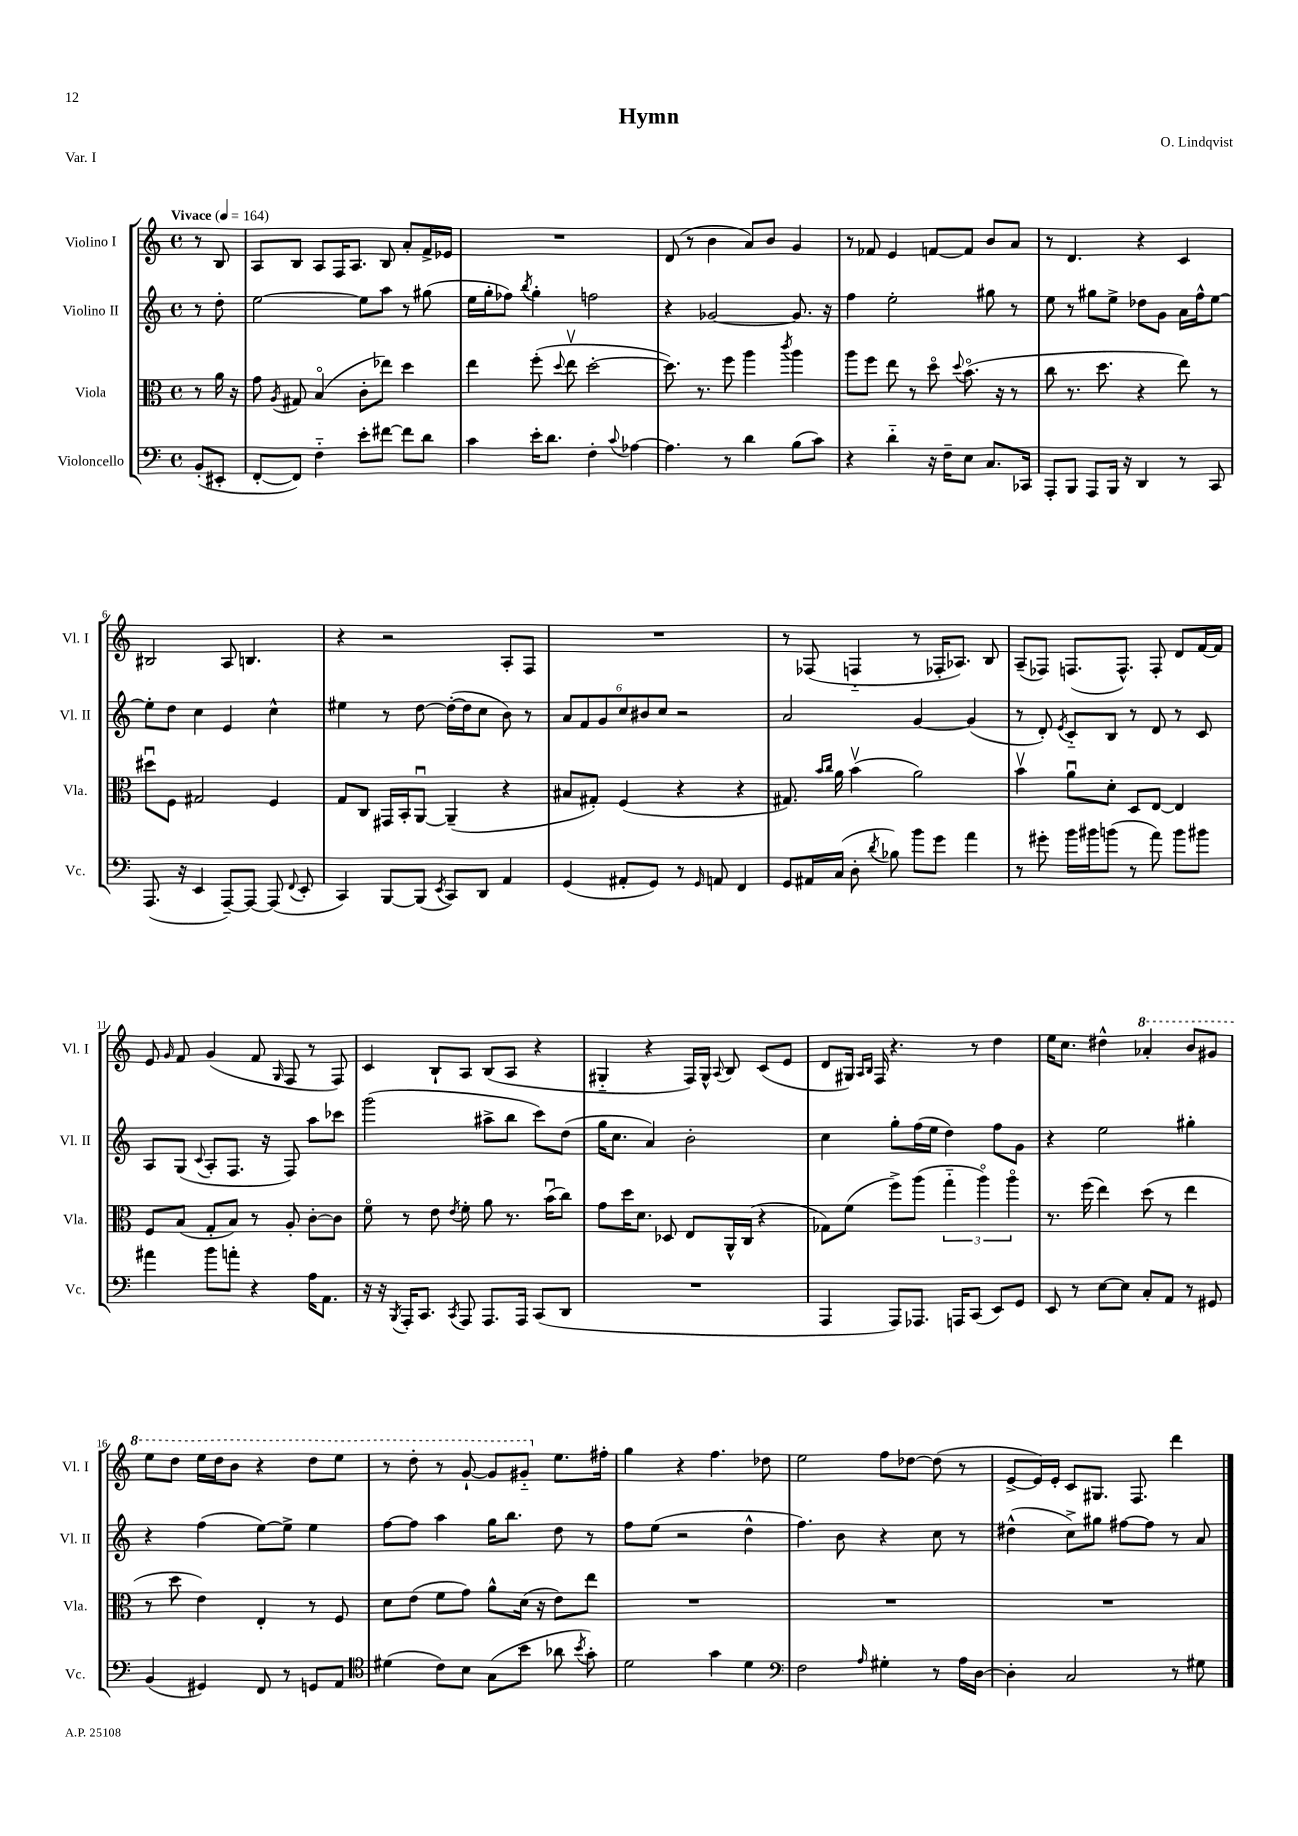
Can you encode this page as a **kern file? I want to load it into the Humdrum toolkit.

**kern	**kern	**kern	**kern
*staff4	*staff3	*staff2	*staff1
*clefF4	*clefC3	*clefG2	*clefG2
*k[]	*k[]	*k[]	*k[]
*M4/4	*M4/4	*M4/4	*M4/4
*met(c)	*met(c)	*met(c)	*met(c)
*MM164	*MM164	*MM164	*MM164
(8BB'	8r	8r	8r
8EE#'	16a	8dd'	8B
.	16r	.	.
=	=	=	=
[8FF'	8g	[2ee	8A
.	8qA	.	.
8FF])	8G#	.	8B
4F'~	(4Bo	.	8A
.	.	.	16F
.	.	.	8.A
8e'	8c'	8ee]	.
[8f#	8ee-)	8aa	8B
8f#]	4dd	8r	8a'
8d	.	(8gg#	16f^
.	.	.	16e-
=	=	=	=
4c	4ee	16ee	1r
.	.	16gg'	.
.	.	8ff-)	.
.	.	8qbb	.
16e'	(8ff'	4gg'	.
8.d	.	.	.
.	8qqdd	.	.
.	8eev	.	.
4F'	[2dd'	2ff	.
8qqc	.	.	.
[4A-	.	.	.
=	=	=	=
4.A-]	8.dd])	4r	(8d
.	.	.	8r
.	8.r	.	.
.	.	[2g-	4b
8r	8ff	.	.
4d	4aa	.	8a)
.	.	.	8b
.	8qccc	.	.
(8B	4aa	8.g-]	4g
8c)	.	.	.
.	.	16r	.
=	=	=	=
4r	8aa	4ff	8r
.	8ff	.	8f-
4d'~	8ee	2ee'	4e
.	8r	.	.
16r	8ddo	.	[8f
16F~	.	.	.
.	8qqdd	.	.
8E	(8.bo	.	8f]
8.C	.	8gg#	8b
.	16r	.	.
.	8r	8r	8a
16CC-	.	.	.
=	=	=	=
8AAA'	8cc	8ee	8r
8BBB	8.r	8r	4.d
8AAA	.	8gg#	.
.	8.dd	.	.
16BBB	.	8ee^	.
16r	.	.	.
4DD	4r	8dd-	4r
.	.	8g	.
8r	8ee)	16a	4c
.	.	16ff^^	.
8CC	8r	[8ee	.
=	=	=	=
(8.AAA	8dd#u	8ee']	2B#
.	8F	8dd	.
16r	.	.	.
4EE	2G#	4cc	.
[8AAA~)	.	4e	8A
8AAA_	.	.	4.B
(8AAA]	4F	4cc^^	.
8qqFF	.	.	.
8EE'	.	.	.
=	=	=	=
4CC)	8G	4ee#	4r
.	8C	.	.
[8BBB	16GG#	8r	2r
.	16BB'	.	.
(8BBB]	[8AAu	[8dd	.
8qEE	.	.	.
8CC)	(4AA~]	(16dd'_	.
.	.	16dd]	.
8DD	.	8cc	.
4AA	4r	8b)	8A'
.	.	8r	8F
=	=	=	=
(4GG	8B#	12a	1r
.	.	12f	.
.	8G#')	.	.
.	.	12g	.
8AA#'	(4F	12cc	.
.	.	12b#	.
8GG)	.	.	.
.	.	12cc	.
8r	4r	2r	.
16qqGG	.	.	.
8AA	.	.	.
4FF	4r	.	.
=	=	=	=
8GG	8.G#)	2a	8r
16AA#	.	.	(8F-
.	16qqb	.	.
.	16qqcc	.	.
(16C	16a	.	.
8D'	(4bv	.	4F'~
8qd	.	.	.
8B-)	.	.	.
8b	2a)	[4g	8r
8g	.	.	16F-'
.	.	.	8.A-)
4a	.	(4g]	.
.	.	.	8B
=	=	=	=
8r	4bv	8r	(8A~
8g#'	.	8d')	8F-)
.	.	8qe	.
16b	8au	8c'~	(8.F
16b#	.	.	.
(8b	8d'	8B	.
.	.	.	8.F^^)
8r	8D	8r	.
8a)	[8E	8d	8F'
8b	4E]	8r	8d
8b#	.	8c	[16f
.	.	.	16f]
=	=	=	=
4a#	8F	8A	8e
.	.	.	16qqg
.	(8B	(8G	8f
.	.	8qqc	.
8b	8G'	8A'	(4g
8a'	8B)	8.F	.
4r	8r	.	8f
.	.	16r	.
.	.	.	16qqG
.	8A'	8F)	8F
16A	[8c'	8aa	8r
8.AA	.	.	.
.	8c]	8ccc-	8F)
=	=	=	=
16r	8fo	(2ggg	4c
16r	.	.	.
8qBBB	.	.	.
16AAA'	8r	.	.
8.CC	.	.	.
.	8e	.	8B`
8qCC	8qe	.	.
8AAA	8f'	.	8A
8.AAA	8a	8aa#^	(8B
.	8.r	8bb	8A
16AAA	.	.	.
(8CC	.	8ccc)	4r
.	(16bu	.	.
8DD	8cc)	(8dd	.
=	=	=	=
1r	8g	16gg	4G#'~
.	.	8.cc	.
.	16dd	.	.
.	8.d	.	.
.	.	4a)	4r
.	8D-	.	.
.	8E	2b'	16F)
.	.	.	16G#^^
.	.	.	8qqA
.	16AA^^	.	8B
.	(16C	.	.
.	4r	.	(8c
.	.	.	8e
=	=	=	=
4AAA	8G-)	4cc	8d
.	(8f	.	16G#)
.	.	.	16qqA
.	.	.	16qqB
.	.	.	16F
8AAA)	8ff^)	8gg'	4.r
8.AAA-	(8aa	(16ff	.
.	.	16ee	.
.	6gg'~	4dd)	.
16AAA	.	.	.
(8CC	.	.	8r
.	6aao)	.	.
8EE)	.	8ff	4dd
.	6aao	.	.
8GG	.	8g	.
=	=	=	=
8EE	8.r	4r	16ee
.	.	.	8.cc
8r	.	.	.
.	(16ff	.	.
[8E	4ee)	2ee	4dd#^^
8E]	.	.	.
8C'	(8dd	.	4aa-'
8AA	8r	.	.
8r	4ee	4gg#'	8bb
8GG#	.	.	8gg#
=	=	=	=
(4BB	8r	4r	8eee
.	8dd	.	8ddd
4GG#)	4e)	(4ff	16eee
.	.	.	16ddd
.	.	.	8bb
8FF	4E'	[8ee)	4r
8r	.	8ee^]	.
8GG	8r	4ee	8ddd
8AA	8F	.	8eee
=	=	=	=
*clefC4	*	*	*
(4d#	8d	[8ff	8r
.	(8e	8ff]	8ddd'
8c)	8f	4aa	8r
8B	8g)	.	[8gg`
(8G	8a^^	16gg	8gg]
.	.	8.bb	.
8b	(16d	.	8gg#'~
.	16r	.	.
8a-	8e)	8dd	8.ee
8qb	.	.	.
8g')	8ee	8r	.
.	.	.	16ff#'
=	=	=	=
2d	1r	8ff	4gg
.	.	(8ee	.
.	.	2r	4r
4g	.	.	4.ff
4d	.	4dd^^	.
.	.	.	8dd-
=	=	=	=
*clefF4	*	*	*
2F	1r	4.ff)	2ee
.	.	8b	.
16qqA	.	.	.
4G#'	.	4r	8ff
.	.	.	[8dd-
8r	.	8cc	(8dd-]
16A	.	8r	8r
[16D	.	.	.
=	=	=	=
4D']	1r	(4dd#^^	[8e^
.	.	.	16e])
.	.	.	16e'
2C	.	8cc^)	8c
.	.	8gg#	8.G#
.	.	[8ff#	.
.	.	.	8.F
.	.	8ff#]	.
8r	.	8r	4ddd
8G#	.	8a	.
==	==	==	==
*-	*-	*-	*-
